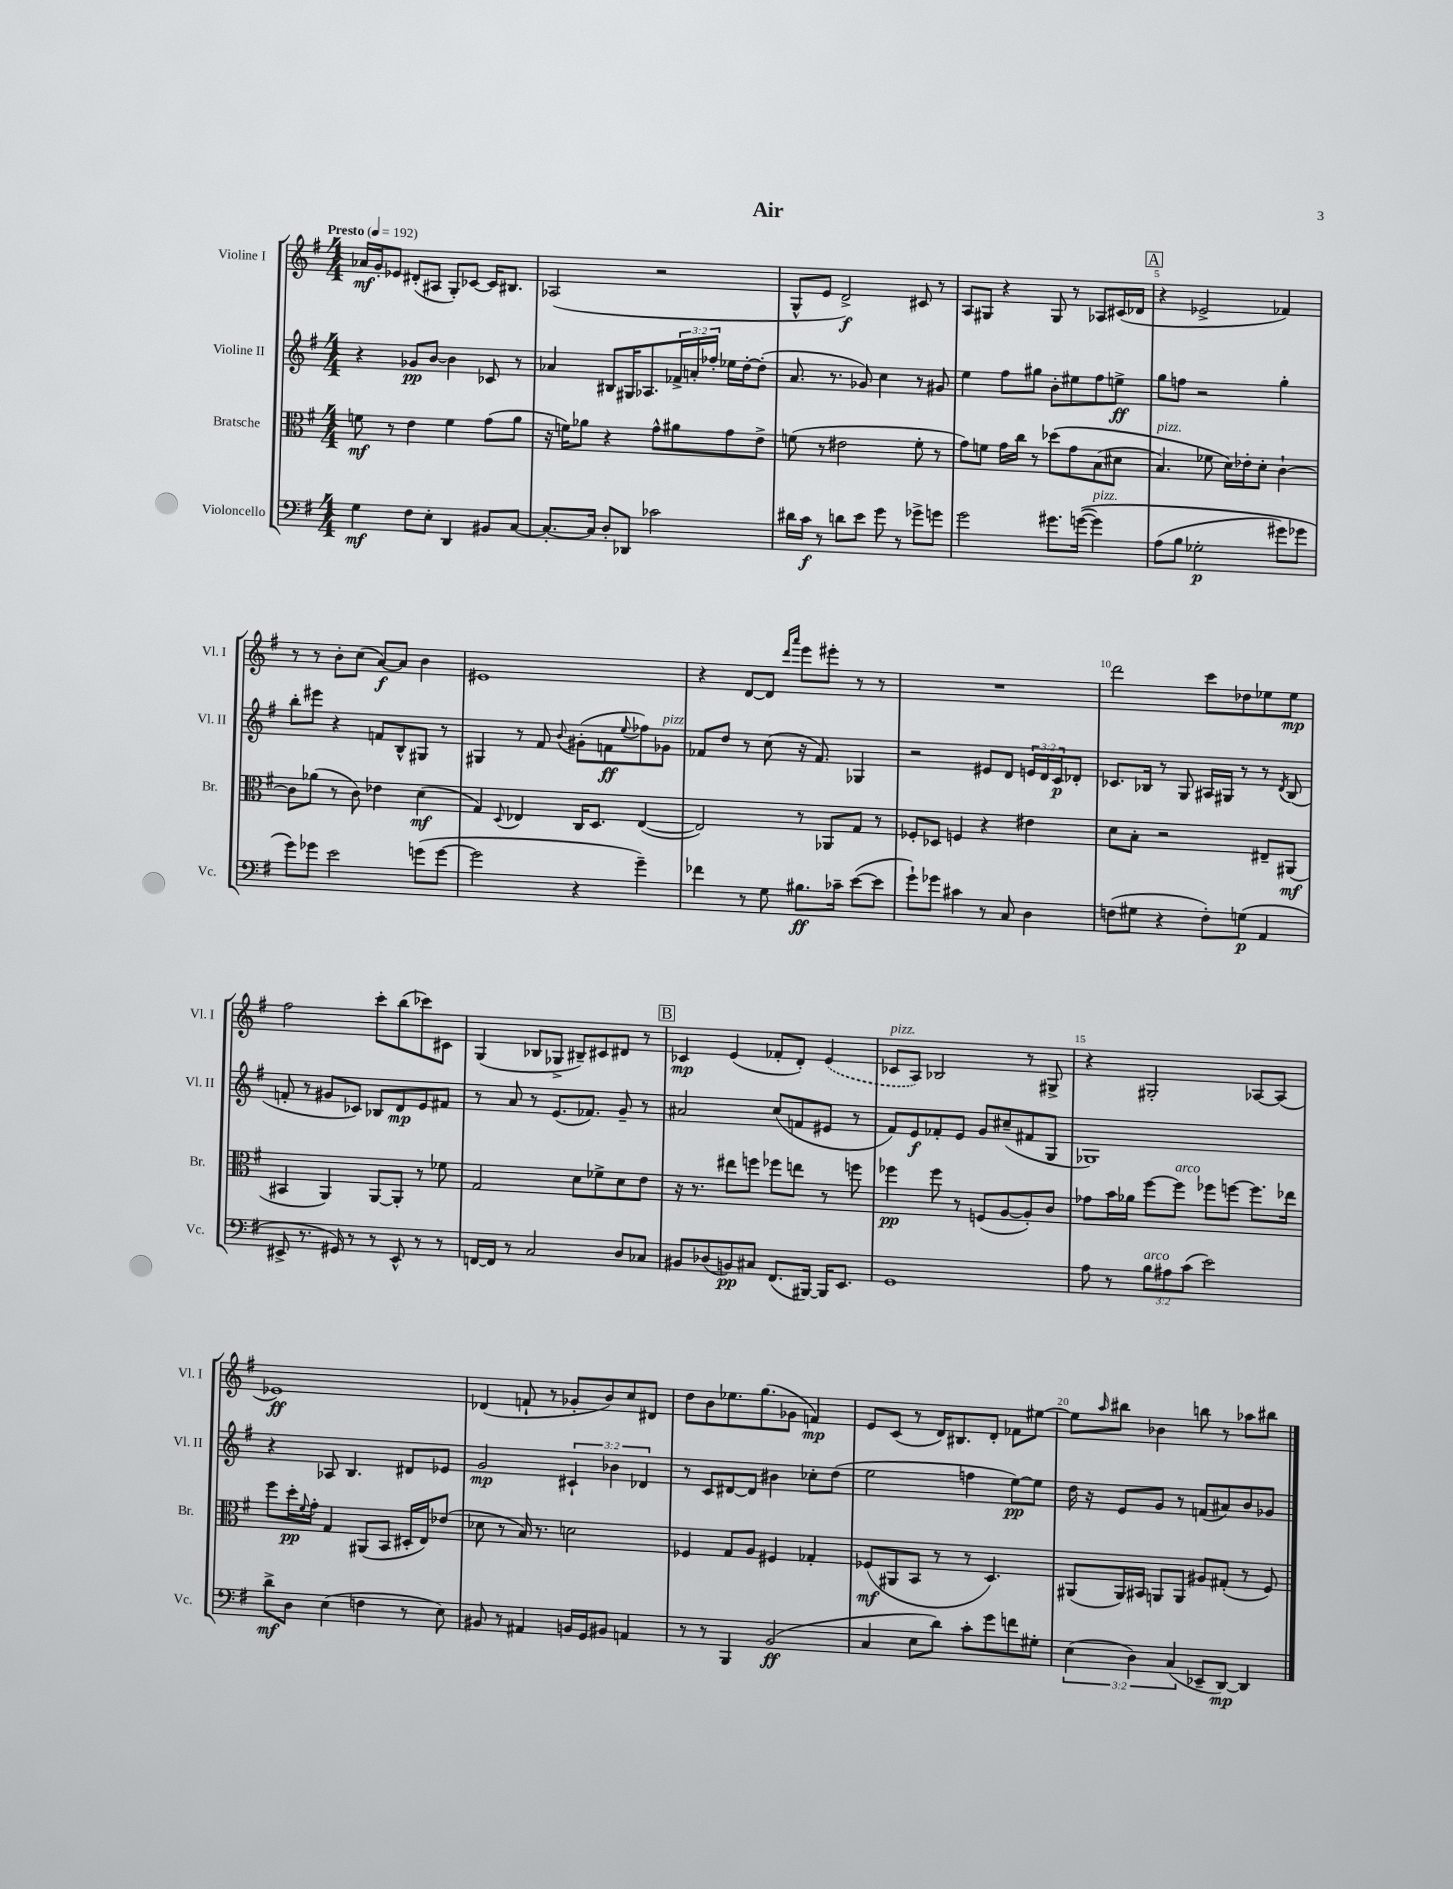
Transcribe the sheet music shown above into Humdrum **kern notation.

**kern	**dynam	**kern	**dynam	**kern	**dynam	**kern	**dynam
*part4	*part4	*part3	*part3	*part2	*part2	*part1	*part1
*staff4	*staff4	*staff3	*staff3	*staff2	*staff2	*staff1	*staff1
*I"Violoncello	*	*I"Bratsche	*	*I"Violine II	*	*I"Violine I	*
*I'Vc.	*	*I'Br.	*	*I'Vl. II	*	*I'Vl. I	*
*clefF4	*	*clefC3	*	*clefG2	*	*clefG2	*
*k[f#]	*	*k[f#]	*	*k[f#]	*	*k[f#]	*
*M4/4	*	*M4/4	*	*M4/4	*	*M4/4	*
*MM192	*	*MM192	*	*MM192	*	*MM192	*
=1	=1	=1	=1	=1	=1	=1	=1
!	!	!	!	!	!	!LO:TX:a:B:t=Presto	!
4G\	mf	8fn\	mf	4r	.	16a-X/LL	mf
.	.	.	.	.	.	16g'/J	.
.	.	8r	.	.	.	8e-X/J	.
8F#\L	.	4e\	.	8g-X/L	pp	(8d#X'/L	.
8E'\J	.	.	.	[8b/J	.	8A#X/J	.
4DD/	.	4f\	.	4b\]	.	8G'/L)	.
.	.	.	.	.	.	[8c-X/J	.
8BB#X/L	.	(8g\L	.	8c-X/	.	16c-/KL]	.
.	.	.	.	.	.	8.B#X/J	.
[8C/J	.	8a\J	.	8r	.	.	.
=2	=2	=2	=2	=2	=2	=2	=2
8.C'/L_	.	16r	.	4a-X/	.	(2A-X/	.
.	.	16fn\KL)	.	.	.	.	.
.	.	8a-X\J	.	.	.	.	.
16C/Jk]	.	.	.	.	.	.	.
8D'/L	.	4r	.	8B#X/L	.	.	.
8DD-X/J	.	.	.	16G#X/K	.	.	.
.	.	.	.	8.A-X/	.	.	.
2c-X\	.	8g^^\L	.	.	.	2r	.
.	.	8a#X\	.	24f-X^/L	.	.	.
.	.	.	.	24an'/	.	.	.
.	.	.	.	24ff-X'/JJ	.	.	.
.	.	8g\	.	16ee-X\LL	.	.	.
.	.	.	.	[16dd'\J	.	.	.
.	.	8e^\J	.	(8dd'\J]	.	.	.
=3	=3	=3	=3	=3	=3	=3	=3
16d#X\LL	.	(8fn\	.	8.a/	.	8G^^/L	.
16c\JJ	f	.	.	.	.	.	.
8r	.	8r	.	.	.	8e/J	.
.	.	.	.	8.r	.	.	.
8dn\L	.	2e#X\	.	.	.	2d^/)	f
8e\J	.	.	.	8g-X/)	.	.	.
8g\	.	.	.	4cc\	.	.	.
8r	.	.	.	.	.	.	.
8g-X^\L	.	8f'\	.	8r	.	8c#X/	.
8gn\J	.	8r	.	8g#X/	.	8r	.
=4	=4	=4	=4	=4	=4	=4	=4
2g\	.	8g\L)	.	4ee\	.	8A/L	.
.	.	8fn\J	.	.	.	8G#X/J	.
.	.	16g\LL	.	8ff#\L	.	4r	.
.	.	16cc\JJ	.	.	.	.	.
.	.	8r	.	8gg#X\J	.	.	.
8.g#X\L	.	(8dd-X\L	.	8b'\L	.	8G#/	.
.	.	8g\	.	8ee#X\	.	8r	.
(([16gn\Jk	.	.	.	.	.	.	.
!LO:TX:a:i:t=pizz.	!	!	!	!	!	!	!
4g\])	.	(8B\	.	8ff#\	.	8A-X/L	.
.	.	8d#X\J	.	8een^\J	ff	(16c#X/L	.
.	.	.	.	.	.	16d-X/JJ	.
!!LO:REH:place=s1:t=A
=5	=5	=5	=5	=5	=5	=5	=5
!	!	!LO:TX:a:i:t=pizz.	!	!	!	!	!
(8A\L	.	4.B/)	.	8gg\L	.	4r	.
8B\J	.	.	.	8ffn\J	.	.	.
2G-X'\	p	.	.	2r	.	2e-X^/	.
.	.	8f-X\	.	.	.	.	.
.	.	16d\LL)	.	.	.	.	.
.	.	16e-X'\J	.	.	.	.	.
.	.	8d'\J	.	.	.	.	.
8g#X\L)	.	[4c`\	.	4gg'\	.	4f-X/)	.
8g-X\J	.	.	.	.	.	.	.
!!LO:LB:g=z
=6	=6	=6	=6	=6	=6	=6	=6
8g\L)	.	8c\L]	.	8bb'\L	.	8r	.
8g-X\J	.	(8a-X\J	.	8eee#X\J	.	8r	.
2e\	.	8r	.	4r	.	8b'\L	.
.	.	8c\)	.	.	.	(8cc\J	.
.	.	4e-X\	.	8fn/L	.	[8a/L)	f
.	.	.	.	8B^^/	.	8a/J]	.
(8gn\L	.	(4d\	mf	8G#X/J	.	4b\	.
[8g\J	.	.	.	8r	.	.	.
=7	=7	=7	=7	=7	=7	=7	=7
2g\]	.	4G/)	.	4G#X/	.	1e#X	.
.	.	8qqD/	.	.	.	.	.
.	.	4E-X/	.	8r	.	.	.
.	.	.	.	8f#/	.	.	.
.	.	.	.	8qqb/	.	.	.
4r	.	16C/KL	.	(8g#X'\L	.	.	.
.	.	8.D/J	.	.	.	.	.
.	.	.	.	8fn\	ff	.	.
.	.	.	.	8qqee/	.	.	.
4g~\)	.	([4E-/	.	8ff-X\)	.	.	.
!	!	!	!	!LO:TX:a:i:t=pizz.	!	!	!
.	.	.	.	8g-X\J	.	.	.
=8	=8	=8	=8	=8	=8	=8	=8
4f-X\	.	2E-/])	.	8f-X/L	.	4r	.
.	.	.	.	8dd/J	.	.	.
8r	.	.	.	8r	.	[8d/L	.
8G\	.	.	.	(8cc\	.	8d/J]	.
.	.	.	.	.	.	16qqddd/LL	.
.	.	.	.	.	.	16qqaaa/JJ	.
8.B#X\L	ff	8r	.	16r	.	8eee\L	.
.	.	.	.	8.f-/)	.	.	.
.	.	8AA-X/L	.	.	.	8eee#X'\J	.
16c-X~\Jk	.	.	.	.	.	.	.
([8e\L	.	8G/J	.	4G-X/	.	8r	.
8e\J]	.	8r	.	.	.	8r	.
=9	=9	=9	=9	=9	=9	=9	=9
8g`\L)	.	8F-X'/L	.	2r	.	1r	.
8g-X\J	.	8D-X/J	.	.	.	.	.
4c#X\	.	4Fn/	.	.	.	.	.
8r	.	4r	.	8e#X/L	.	.	.
8C/	.	.	.	8d/J	.	.	.
4D\	.	4e#X\	.	24en/LL	.	.	.
.	.	.	.	24d/	.	.	.
.	.	.	.	24c/J	p	.	.
.	.	.	.	8d-X'/J	.	.	.
=10	=10	=10	=10	=10	=10	=10	=10
(8Fn\L	.	8d\L	.	8.c-X/L	.	2ddd\	.
8G#X\J	.	8B'\J	.	.	.	.	.
.	.	.	.	16B-X/Jk	.	.	.
4r	.	2r	.	8r	.	.	.
.	.	.	.	8G/	.	.	.
8F'\L)	.	.	.	16A#X/LL	.	8ccc\L	.
.	.	.	.	16G#X/JJ	.	.	.
(8Gn\J	p	.	.	8r	.	8dd-X\	.
4AA/	.	8E#X~/L	.	8r	.	8ee-X\	.
.	.	.	.	8qd/	.	.	.
.	.	(8AA#X/J	mf	(8B-/	.	8ee-\J	mp
!!LO:LB:g=z
=11	=11	=11	=11	=11	=11	=11	=11
8EE#X^/	.	4BB#X/	.	8fn'/	.	2ff#\	.
8.r	.	.	.	8r	.	.	.
.	.	4AA/)	.	8g#X/L	.	.	.
16GG#X/)	.	.	.	.	.	.	.
8r	.	.	.	8c-X/J)	.	.	.
8r	.	[8AA/L	.	8B-X/L	.	8ccc'\L	.
8EE#^^/	.	8AA'/J]	.	8d/	mp	(8bb\	.
8r	.	8r	.	8e/	.	8ccc-X\)	.
8r	.	8f-X\	.	8f#X/J	.	8c#X\J	.
=12	=12	=12	=12	=12	=12	=12	=12
[16FFn/LL	.	2G/	.	8r	.	(4G/	.
16FF/JJ]	.	.	.	.	.	.	.
8r	.	.	.	8a/	.	.	.
2C/	.	.	.	8r	.	8B-X/L	.
.	.	.	.	(8.e/L	.	8G-X^/J	.
.	.	8d\L	.	.	.	8B#X~/L)	.
.	.	.	.	8.f-X/J)	.	.	.
.	.	8f-X^\	.	.	.	8c#X/	.
8D/L	.	8d\	.	8g~/	.	8d#X/J	.
8C-X/J	.	8e\J	.	8r	.	8r	.
!!LO:REH:place=s1:t=B
=13	=13	=13	=13	=13	=13	=13	=13
8BB#X/L	.	16r	.	2a#X/	.	4c-X/	mp
.	.	8.r	.	.	.	.	.
(8D-X/	.	.	.	.	.	.	.
8BBn/)	pp	8ee#X\L	.	.	.	(4e/	.
8C#X/J	.	8ffn\J	.	.	.	.	.
(8.FF#/L	.	8ff-X\L	.	(8cc/L	.	8f-X'/L	.
.	.	8een\J	.	8fn/	.	8d'/J)	.
[16BBB#X/Jk)	.	.	.	.	.	.	.
16BBB#/KL]	.	8r	.	8e#X/J	.	(4e/	.
8.EE/J	.	.	.	.	.	.	.
.	.	8ffn\	.	8r	.	.	.
=14	=14	=14	=14	=14	=14	=14	=14
!	!	!	!	!	!	!LO:TX:a:i:t=pizz.	!
1GG	.	4ff-X\	pp	8f#/L)	.	8c-X/L	.
.	.	.	.	8e/	f	8A/J)	.
.	.	8ff-\	.	8f-X'/	.	2B-X/	.
.	.	8r	.	8e/J	.	.	.
.	.	(8Fn/L	.	8g/L	.	.	.
.	.	[8A/	.	(8cc#X~/	.	.	.
.	.	8A'/])	.	8f#X/	.	8r	.
.	.	8c/J	.	8G/J	.	8G#X^/	.
=15	=15	=15	=15	=15	=15	=15	=15
8A\	.	8g-X\L	.	1G-X)	.	4r	.
8r	.	16b\L	.	.	.	.	.
.	.	16a-X\JJ	.	.	.	.	.
!LO:TX:a:i:t=arco	!	!	!	!	!	!	!
12B\L	.	[8ff#\L	.	.	.	2G#X'/	.
12A#X\	.	.	.	.	.	.	.
!	!	!LO:TX:a:i:t=arco	!	!	!	!	!
.	.	8ff#\J]	.	.	.	.	.
(12c\J	.	.	.	.	.	.	.
2e\)	.	8ff-X\L	.	.	.	.	.
.	.	[8ffn\J	.	.	.	.	.
.	.	8.ff\L]	.	.	.	[8A-X/L	.
.	.	.	.	.	.	(8A-/J]	.
.	.	16ee-X\Jk	.	.	.	.	.
!!LO:LB:g=z
=16	=16	=16	=16	=16	=16	=16	=16
8d^\L	mf	8ff#\L	.	4r	.	1e-X)	ff
8D\J	.	16dd'\L	pp	.	.	.	.
.	.	8qqf#/	.	.	.	.	.
.	.	16g'\JJ	.	.	.	.	.
(4E\	.	4G/	.	8A-X/	.	.	.
.	.	.	.	4.B/	.	.	.
4Fn\	.	(8AA#X/L	.	.	.	.	.
.	.	8BB/J	.	.	.	.	.
8r	.	16D#X'/LL	.	8d#X/L	.	.	.
.	.	16E/J)	.	.	.	.	.
8E\)	.	(8e-X/J	.	8e-X/J	.	.	.
=17	=17	=17	=17	=17	=17	=17	=17
8BB#X/	.	8d-X\	.	2g/	mp	(4d-X/	.
8r	.	8r	.	.	.	.	.
4AA#X/	.	16B/)	.	.	.	8fn`/	.
.	.	8.r	.	.	.	.	.
.	.	.	.	.	.	8r	.
16BBn/LL	.	2dn\	.	6c#X`/	.	8g-X'/L	.
16GG/J	.	.	.	.	.	.	.
8BB#X/J	.	.	.	.	.	8b/)	.
.	.	.	.	6b-X\	.	.	.
4AAn/	.	.	.	.	.	8cc/	.
.	.	.	.	6d-X/	.	.	.
.	.	.	.	.	.	8d#X/J	.
=18	=18	=18	=18	=18	=18	=18	=18
8r	.	4F-X/	.	8r	.	8dd\L	.
8r	.	.	.	8c/L	.	8b\	.
4BBB/	.	8G/L	.	[8d#X/	.	8.ee-X\	.
.	.	8A/J	.	8d#/J]	.	.	.
.	.	.	.	.	.	(8.gg\	.
(2BB/	ff	4F#X/	.	4b#X\	.	.	.
.	.	.	.	.	.	8g-X\J	.
.	.	4G-X'/	.	8cc-X'\L	.	4fn/)	mp
.	.	.	.	(8dd\J	.	.	.
=19	=19	=19	=19	=19	=19	=19	=19
4C/	.	(8F-X/L	mf	2ee\	.	8e/L	.
.	.	8AA#X/	.	.	.	(8c/J	.
8E\L	.	8BB/J	.	.	.	8r	.
8d\J)	.	8r	.	.	.	16d/KL)	.
.	.	.	.	.	.	8.B#X/	.
8c'\L	.	8r	.	4ffn\	.	.	.
8g\	.	4.D/)	.	.	.	8d'/J	.
8fn\	.	.	.	[8ee\L)	pp	8f-X\L	.
8G#X'\J	.	.	.	8ee\J]	.	[8ee#X\J	.
=20	=20	=20	=20	=20	=20	=20	=20
(6E\	.	(8AA#X/L	.	16dd\	.	8ee#\L]	.
.	.	.	.	16r	.	.	.
.	.	.	.	.	.	16qqaa/	.
.	.	16AA#/L)	.	8e/L	.	8bb#X\J	.
6D\)	.	.	.	.	.	.	.
.	.	16BB#X/JJ	.	.	.	.	.
.	.	8AAn/L	.	8g/J	.	4b-X\	.
(6C/	.	.	.	.	.	.	.
.	.	8AA/J	.	8r	.	.	.
8EE-X~/L	.	8A#X/L	.	(8fn/L	.	8bbn\	.
[8DD/J)	mp	(8G#X'/J	.	8a#X/)	.	8r	.
4DD/]	.	8r	.	8b/	.	8aa-X\L	.
.	.	8F#/)	.	8g-X/J	.	8bb#X\J	.
==	==	==	==	==	==	==	==
*-	*-	*-	*-	*-	*-	*-	*-
